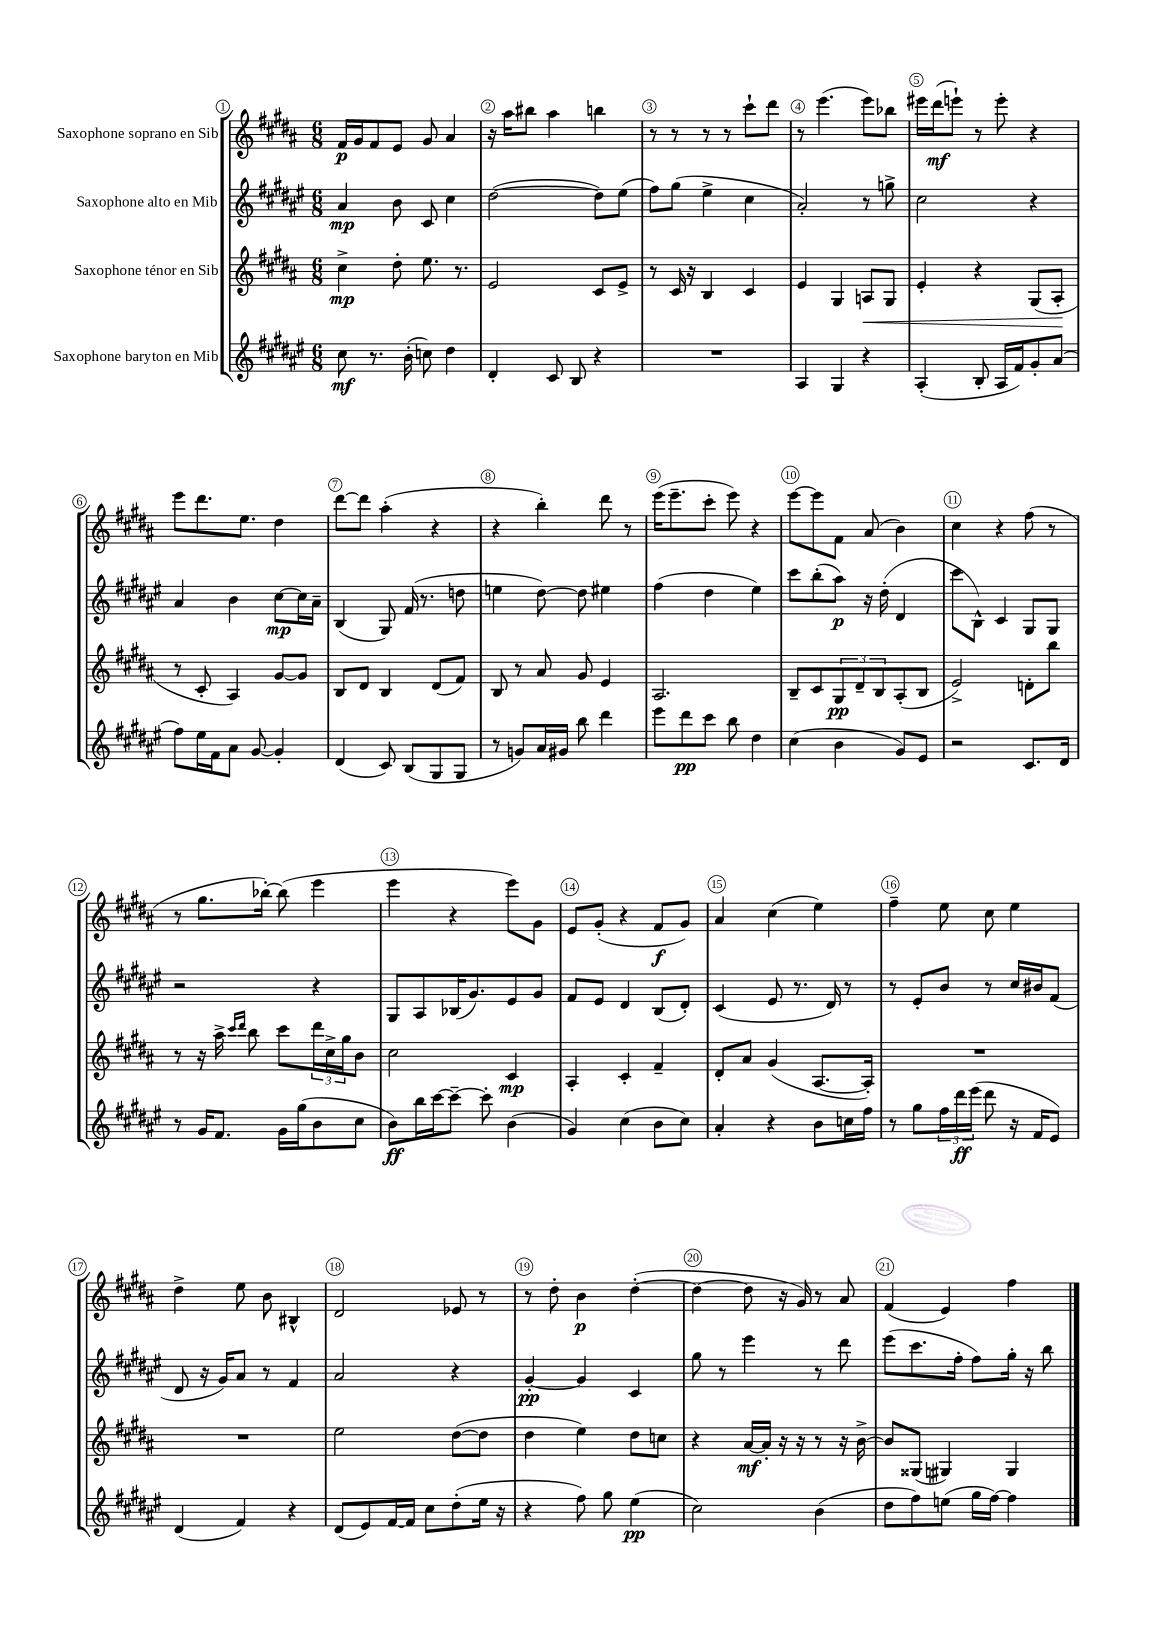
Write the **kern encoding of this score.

**kern	**dynam	**kern	**dynam	**kern	**dynam	**kern	**dynam
*part4	*part4	*part3	*part3	*part2	*part2	*part1	*part1
*staff4	*staff4	*staff3	*staff3	*staff2	*staff2	*staff1	*staff1
*I"Saxophone baryton en Mib	*	*I"Saxophone ténor en Sib	*	*I"Saxophone alto en Mib	*	*I"Saxophone soprano en Sib	*
*clefG2	*	*clefG2	*	*clefG2	*	*clefG2	*
*k[f#c#g#d#a#e#]	*	*k[f#c#g#d#a#]	*	*k[f#c#g#d#a#e#]	*	*k[f#c#g#d#a#]	*
*M6/8	*	*M6/8	*	*M6/8	*	*M6/8	*
=1	=1	=1	=1	=1	=1	=1	=1
8cc#\	mf	4cc#^\	mp	4a#/	mp	16f#/LL	p
.	.	.	.	.	.	16g#/J	.
8.r	.	.	.	.	.	8f#/	.
.	.	8dd#'\	.	8b\	.	8e/J	.
(16b'\	.	.	.	.	.	.	.
8ccn\)	.	8.ee\	.	8c#/	.	8g#/	.
4dd#\	.	.	.	4cc#\	.	4a#/	.
.	.	8.r	.	.	.	.	.
=2	=2	=2	=2	=2	=2	=2	=2
4d#'/	.	2e/	.	([2dd#\	.	16r	.
.	.	.	.	.	.	16aa#\KL	.
.	.	.	.	.	.	8bb#X\J	.
8c#/	.	.	.	.	.	4aa#\	.
8B/	.	.	.	.	.	.	.
4r	.	8c#/L	.	8dd#\L])	.	4bbn\	.
.	.	8e^/J	.	(8ee#\J	.	.	.
=3	=3	=3	=3	=3	=3	=3	=3
2.r	.	8r	.	8ff#\L)	.	8r	.
.	.	16c#/	.	(8gg#\J	.	8r	.
.	.	16r	.	.	.	.	.
.	.	4B/	.	4ee#^\	.	8r	.
.	.	.	.	.	.	8r	.
.	.	4c#/	.	4cc#\	.	8ccc#`\L	.
.	.	.	.	.	.	8ddd#\J	.
=4	=4	=4	=4	=4	=4	=4	=4
4A#/	.	4e/	.	2a#'/)	.	8r	.
.	.	.	.	.	.	(4.eee\	.
4G#/	.	4G#/	.	.	.	.	.
!	!	!	!LO:HP:b	!	!	!	!
4r	.	8An/L	<	8r	.	8eee\L)	.
.	.	8G#/J	.	8ggn^\	.	8bb-X\J	.
=5	=5	=5	=5	=5	=5	=5	=5
(4A#'/	.	4e'/	.	2cc#\	.	16eee#X\LL	.
.	.	.	.	.	.	(16ddd#\J	mf
.	.	.	.	.	.	8eeen`\J)	.
8B'/	.	4r	.	.	.	8r	.
16A#/LL	.	.	.	.	.	8eee'\	.
16f#/J)	.	.	.	.	.	.	.
8g#'/	.	(8G#/L	.	4r	.	4r	.
(8a#/J	.	8A#'/J	.	.	.	.	.
.	.	.	[	.	.	.	.
!!LO:LB:g=z
=6	=6	=6	=6	=6	=6	=6	=6
8ff#\L)	.	8r	.	4a#/	.	8eee\L	.
16ee#\L	.	8c#'/	.	.	.	8.ddd#\	.
16f#\J	.	.	.	.	.	.	.
8a#\J	.	4A#/)	.	4b\	.	.	.
.	.	.	.	.	.	8.ee\J	.
[8g#/	.	.	.	.	.	.	.
4g#'/]	.	[8g#/L	.	[8cc#\L	mp	4dd#\	.
.	.	8g#/J]	.	16cc#\L]	.	.	.
.	.	.	.	16a#~\JJ	.	.	.
=7	=7	=7	=7	=7	=7	=7	=7
(4d#/	.	8B/L	.	(4B/	.	[8ddd#\L	.
.	.	8d#/J	.	.	.	8ddd#\J]	.
8c#/)	.	4B/	.	8G#/)	.	(4aa#'\	.
(8B/L	.	.	.	(16f#/	.	.	.
.	.	.	.	8.r	.	.	.
8G#/	.	(8d#/L	.	.	.	4r	.
8G#/J	.	8f#/J)	.	8ddn\	.	.	.
=8	=8	=8	=8	=8	=8	=8	=8
8r	.	8B/	.	4een\	.	4r	.
8gn/L)	.	8r	.	.	.	.	.
16a#/L	.	8a#/	.	[8dd#\)	.	4bb'\)	.
16g#X/JJ	.	.	.	.	.	.	.
8bb\	.	8g#/	.	8dd#\]	.	.	.
4ddd#\	.	4e/	.	4ee#X\	.	8ddd#\	.
.	.	.	.	.	.	8r	.
=9	=9	=9	=9	=9	=9	=9	=9
8eee#\L	.	2.A#/	.	(4ff#\	.	(16eee\KL	.
.	.	.	.	.	.	8.eee~\	.
8ddd#\	pp	.	.	.	.	.	.
8ccc#\J	.	.	.	4dd#\	.	8ccc#'\J	.
8bb\	.	.	.	.	.	8eee\)	.
4dd#\	.	.	.	4ee#\)	.	4r	.
=10	=10	=10	=10	=10	=10	=10	=10
(4cc#\	.	8B~/L	.	8ccc#\L	.	[8eee\L	.
.	.	8c#/	.	(8bb'\	.	8eee\]	.
4b\	.	12G#/	pp	8aa#\J)	p	8f#\J	.
.	.	12d#~/	.	.	.	.	.
.	.	.	.	16r	.	(8a#/	.
.	.	12B/	.	.	.	.	.
.	.	.	.	(16dd#'\	.	.	.
8g#/L)	.	(8A#'/	.	4d#/	.	4b\)	.
8e#/J	.	8B/J	.	.	.	.	.
=11	=11	=11	=11	=11	=11	=11	=11
2r	.	2e^/)	.	8ccc#\L	.	4cc#\	.
.	.	.	.	8B^^\J)	.	.	.
.	.	.	.	4c#/	.	4r	.
8.c#/L	.	8dn'\L	.	8G#/L	.	(8ff#\	.
.	.	8bb\J	.	8G#/J	.	8r	.
16d#/Jk	.	.	.	.	.	.	.
!!LO:LB:g=z
=12	=12	=12	=12	=12	=12	=12	=12
8r	.	8r	.	2r	.	8r	.
16g#/KL	.	16r	.	.	.	8.gg#\L	.
8.f#/J	.	16aa#^\	.	.	.	.	.
.	.	16qqccc#/LL	.	.	.	.	.
.	.	16qqddd#/JJ	.	.	.	.	.
.	.	8bb\	.	.	.	.	.
.	.	.	.	.	.	[16bb-X'\Jk)	.
16g#\LL	.	8ccc#\L	.	.	.	(8bb-\]	.
(16gg#\J	.	.	.	.	.	.	.
8b\	.	24ddd#\L	.	4r	.	4eee\	.
.	.	24cc#^\	.	.	.	.	.
.	.	24gg#\J	.	.	.	.	.
8cc#\J	.	8b\J	.	.	.	.	.
=13	=13	=13	=13	=13	=13	=13	=13
8b\L)	ff	2cc#\	.	8G#/L	.	4eee\	.
16bb\L	.	.	.	8A#/	.	.	.
[16ccc#\J	.	.	.	.	.	.	.
8ccc#~\J_	.	.	.	(16B-X/K	.	4r	.
.	.	.	.	8.g#/)	.	.	.
8ccc#'\]	.	.	.	.	.	.	.
(4b\	.	4c#/	mp	8e#/	.	8eee\L)	.
.	.	.	.	8g#/J	.	8g#\J	.
=14	=14	=14	=14	=14	=14	=14	=14
4g#/)	.	4A#'/	.	8f#/L	.	8e/L	.
.	.	.	.	8e#/J	.	(8g#'/J	.
(4cc#\	.	4c#'/	.	4d#/	.	4r	.
8b\L	.	4f#~/	.	(8B/L	.	8f#/L	f
8cc#\J)	.	.	.	8d#'/J)	.	8g#/J)	.
=15	=15	=15	=15	=15	=15	=15	=15
4a#'/	.	8d#'/L	.	(4c#/	.	4a#/	.
.	.	8a#/J	.	.	.	.	.
4r	.	(4g#/	.	8e#/	.	(4cc#\	.
.	.	.	.	8.r	.	.	.
8b\L	.	[8.A#/L	.	.	.	4ee\)	.
.	.	.	.	16d#/)	.	.	.
16ccn\L	.	.	.	8r	.	.	.
16ff#\JJ	.	16A#'/Jk])	.	.	.	.	.
=16	=16	=16	=16	=16	=16	=16	=16
8r	.	2.r	.	8r	.	4ff#~\	.
8gg#\L	.	.	.	8e#'/L	.	.	.
24ff#\L	.	.	.	8b/J	.	8ee\	.
24ddd#\	ff	.	.	.	.	.	.
(24eee#\JJ	.	.	.	.	.	.	.
8ddd#\	.	.	.	8r	.	8cc#\	.
16r	.	.	.	16cc#/LL	.	4ee\	.
16f#/KL	.	.	.	16b#X/J	.	.	.
8e#/J)	.	.	.	(8f#/J	.	.	.
!!LO:LB:g=z
=17	=17	=17	=17	=17	=17	=17	=17
(4d#/	.	2.r	.	8d#/	.	4dd#^\	.
.	.	.	.	16r	.	.	.
.	.	.	.	16g#/KL)	.	.	.
4f#/)	.	.	.	8a#/J	.	8ee\	.
.	.	.	.	8r	.	8b\	.
4r	.	.	.	4f#/	.	4B#X^^/	.
=18	=18	=18	=18	=18	=18	=18	=18
(8d#/L	.	2ee\	.	2a#/	.	2d#/	.
8e#/)	.	.	.	.	.	.	.
[16f#/L	.	.	.	.	.	.	.
16f#/JJ]	.	.	.	.	.	.	.
8cc#\L	.	.	.	.	.	.	.
(8dd#'\	.	([8dd#\L	.	4r	.	8e-X/	.
16ee#\Jk	.	8dd#\J]	.	.	.	8r	.
16r	.	.	.	.	.	.	.
=19	=19	=19	=19	=19	=19	=19	=19
4r	.	4dd#\	.	[4g#'/	pp	8r	.
.	.	.	.	.	.	8dd#'\	.
8ff#\)	.	4ee\)	.	4g#/]	.	4b\	p
8gg#\	.	.	.	.	.	.	.
(4ee#\	pp	8dd#\L	.	4c#/	.	([4dd#'\	.
.	.	8ccn\J	.	.	.	.	.
=20	=20	=20	=20	=20	=20	=20	=20
2cc#\)	.	4r	.	8gg#\	.	4dd#\_	.
.	.	.	.	8r	.	.	.
.	.	[16a#/LL	mf	4eee#\	.	8dd#\]	.
.	.	16a#'/JJ]	.	.	.	.	.
.	.	16r	.	.	.	16r	.
.	.	16r	.	.	.	16g#/)	.
(4b\	.	8r	.	8r	.	8r	.
.	.	16r	.	8ddd#\	.	8a#/	.
.	.	[16b^\	.	.	.	.	.
=21	=21	=21	=21	=21	=21	=21	=21
8dd#\L	.	8b/L]	.	(8eee#\L	.	(4f#/	.
8ff#\)	.	(8G##X/J	.	8.ccc#\	.	.	.
(8een\J	.	4G#X/)	.	.	.	4e/)	.
.	.	.	.	16ff#'\Jk	.	.	.
16gg#\LL	.	.	.	8ff#\L)	.	.	.
[16ff#\JJ)	.	.	.	.	.	.	.
4ff#\]	.	4G#/	.	16gg#'\Jk	.	4ff#\	.
.	.	.	.	16r	.	.	.
.	.	.	.	8bb\	.	.	.
==	==	==	==	==	==	==	==
*-	*-	*-	*-	*-	*-	*-	*-
